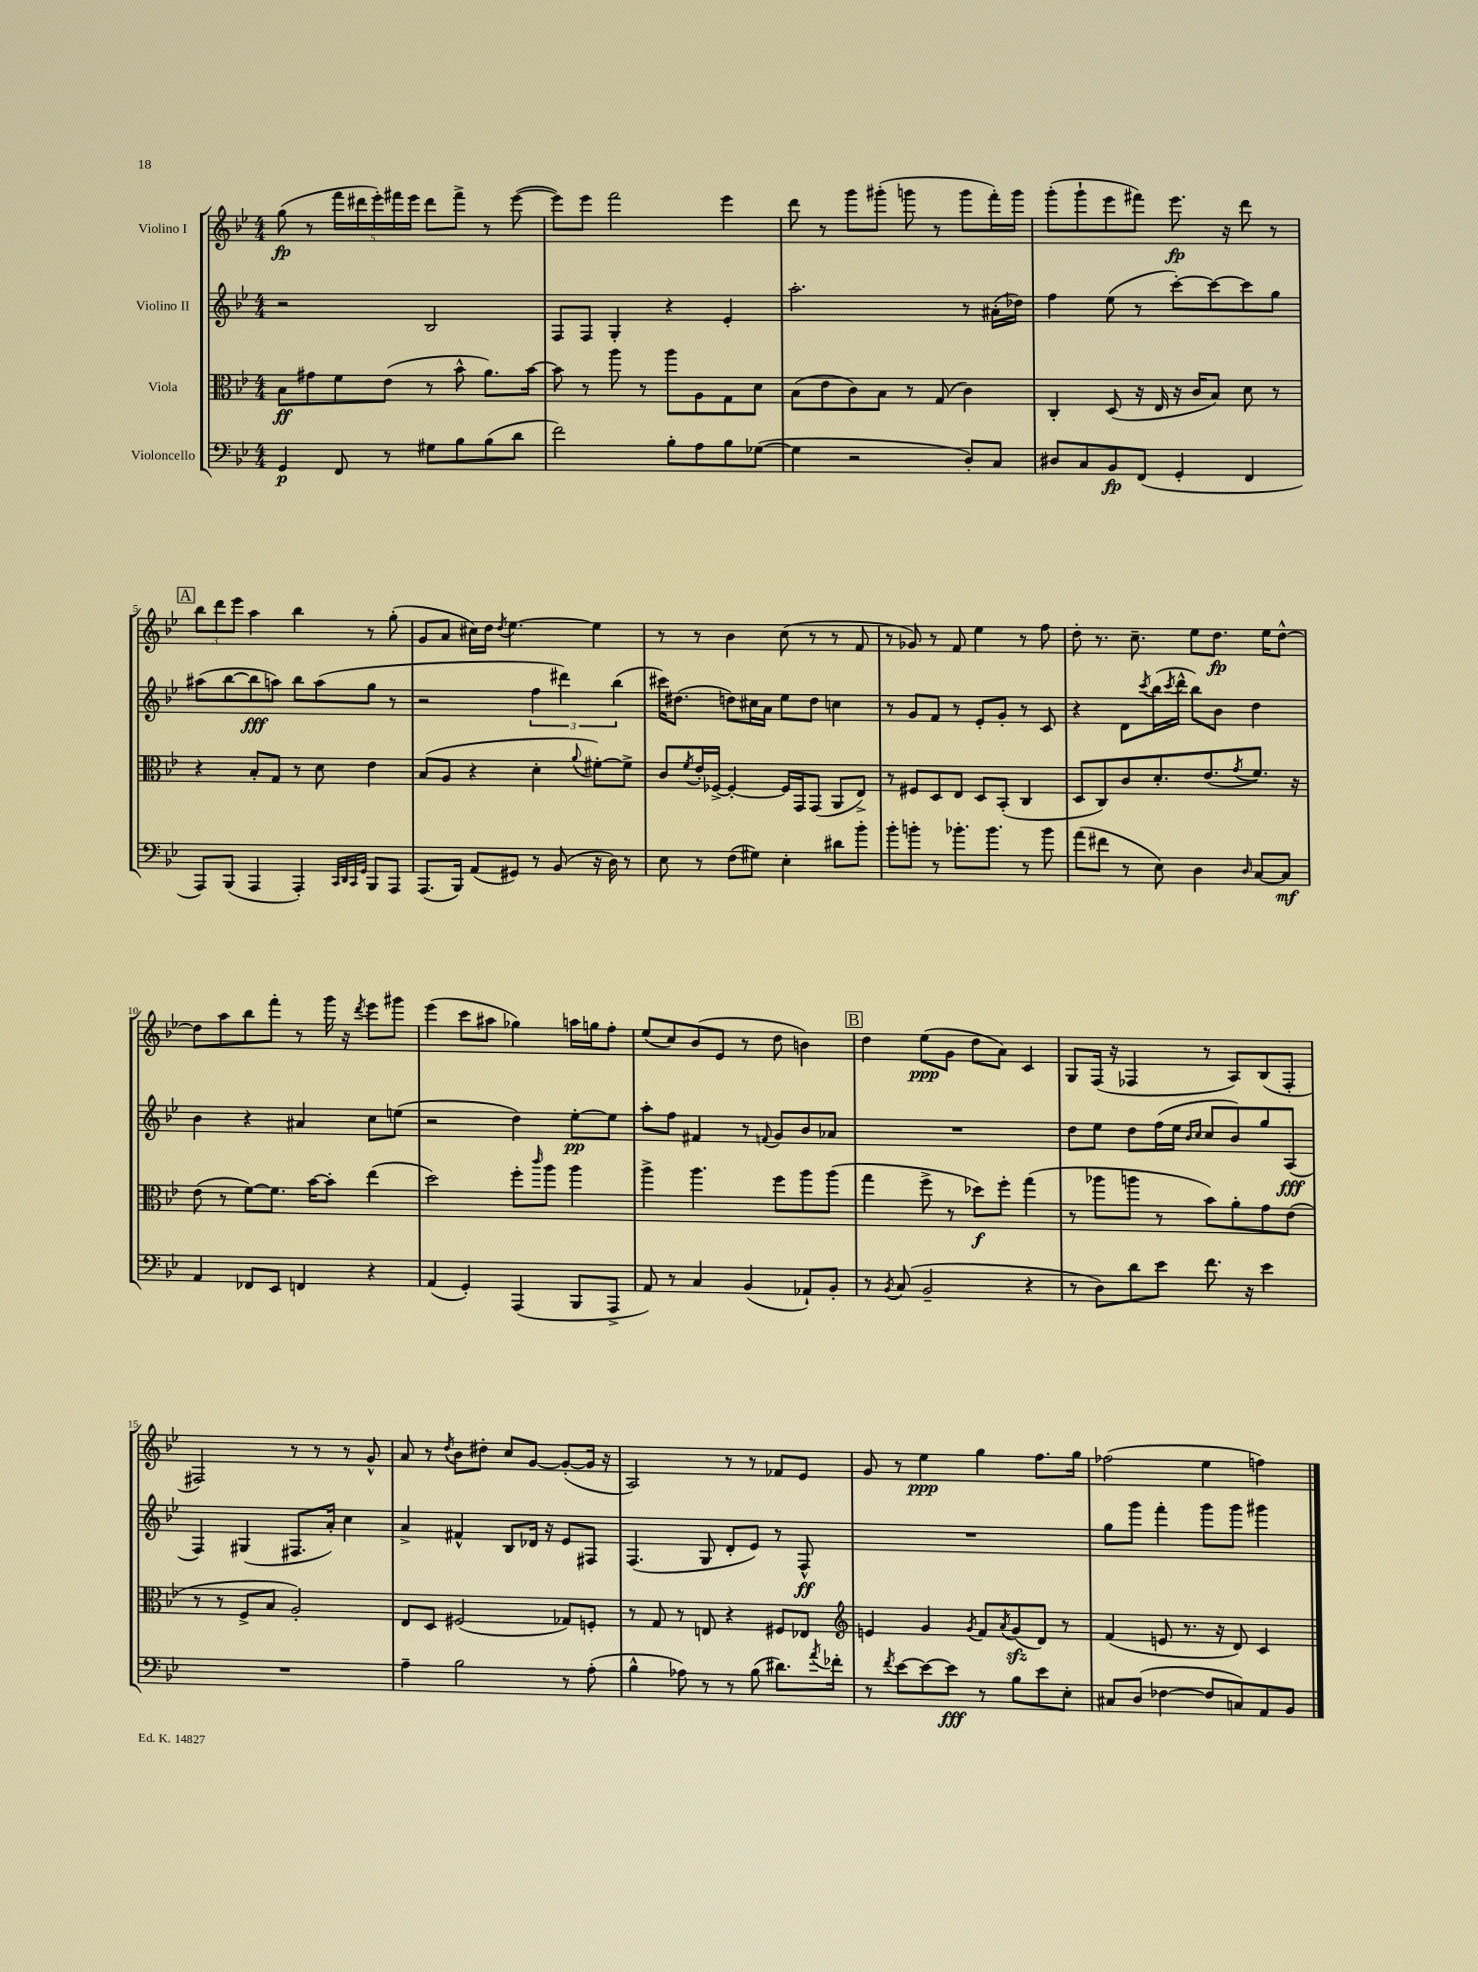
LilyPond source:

<<
\new StaffGroup <<
\new Staff = "s0" \with { instrumentName = "Violino I" } {
    \clef treble \key bes \major \numericTimeSignature \time 4/4
    g''8\fp( r8 \tuplet 5/4 { f'''16 dis'''16 ees'''16-.) fis'''16 ees'''16 } dis'''8 fis'''8-> r8 ees'''8~( |
    ees'''8) ees'''8 f'''2 ees'''4 |
    d'''8 r8 g'''8 gis'''8-.( g'''8 r8 g'''8 f'''16-.) g'''16 |
    g'''8-.( g'''8-! ees'''8 fis'''8) ees'''8.\fp r16 d'''8 r8 |
    \mark \markup { \box "A" } \tuplet 3/2 { bes''8 d'''8 ees'''8 } a''4 bes''4 r8 g''8-.( |
    g'8 a'8 cis''16) d''16 \acciaccatura { d''8 } ees''4.~ ees''4 |
    r8 r8 bes'4 c''8( r8 r8 f'8 |
    r8 ges'8) r8 f'8 ees''4 r8 f''8 |
    d''8-. r8. c''8.-- ees''8 d''8.\fp ees''16 d''8~-^ |
    d''8 a''8 bes''8 f'''8-. r8 g'''16 r16 \acciaccatura { d'''8 } ees'''8 gis'''8 |
    ees'''4( c'''8 ais''8 ges''4) a''16 g''16 f''8-. |
    ees''8( c''8) bes'8( ees'8 r8 d''8 b'4) |
    \mark \markup { \box "B" } d''4 ees''8\ppp( g'8 d''8 a'8) c'4 |
    g8 f16( r16 fes4 r8 a8) bes8( fes8-. |
    fis2) r8 r8 r8 g'8-^ |
    a'8 r8 \acciaccatura { d''8 } bes'8 dis''8-. c''8 g'8~ g'8~-.( g'16 r16 |
    a2) r8 r8 fes'8 ees'8 |
    g'8 r8 ees''4\ppp g''4 f''8. g''16 |
    fes''2( ees''4 f''4) \bar "|." |
}
\new Staff = "s1" \with { instrumentName = "Violino II" } {
    \clef treble \key bes \major \numericTimeSignature \time 4/4
    r2 bes2 |
    f8 f8 g4-. r4 ees'4-. |
    a''2.-. r8 ais'16-.( des''16) |
    f''4 ees''8( r8 c'''8~-.) c'''8~ c'''8 g''8 |
    \mark \markup { \box "A" } ais''8( bes''8~ bes''8\fff a''8) bes''8 a''8( g''8 r8 |
    r2 \tuplet 3/2 { f''4 dis'''4) bes''4( } |
    cis'''16) dis''8.( d''8) cis''16 a'16 ees''8 d''8 c''4 |
    r8 g'8 f'8 r8 ees'8-. g'8-. r8 c'8 |
    r4 d'8 \acciaccatura { c'''8 } bes''16( \acciaccatura { c'''8 } d'''16-^ bes''8) bes'8 d''4 |
    bes'4 r4 ais'4 c''8 e''8( |
    r2 d''4) ees''8~-.\pp ees''8 |
    a''8-. f''8 fis'4 r8 \appoggiatura { f'8 } g'8 bes'8 aes'8 |
    \mark \markup { \box "B" } R1 |
    d''8 ees''8 d''8 f''16( ees''16 \grace { bes'16 c''16 } c''8 bes'8) g''8 a8\fff( |
    f4) gis4( fis8. a'16-.) c''4 |
    a'4-> fis'4-^ bes8 des'16 r16 ees'8 fis8 |
    f4.( g8 d'8-. ees'8) r8 f8-^\ff |
    R1 |
    g''8 g'''8 f'''4-. g'''8 g'''8 gis'''4 \bar "|." |
}
\new Staff = "s2" \with { instrumentName = "Viola" } {
    \clef alto \key bes \major \numericTimeSignature \time 4/4
    bes8\ff gis'8 f'8 ees'8( r8 bes'8-^ a'8.) bes'16~ |
    bes'8 r8 a''8 r8 a''8 a8 g8 d'8 |
    bes8( ees'8 c'8) bes8 r8 g8( c'4) |
    c4-. d8( r16 ees16 r16 c'16 bes8) d'8 r8 |
    \mark \markup { \box "A" } r4 bes8-. g8 r8 d'8 ees'4 |
    bes8( a8 r4 d'4-. \appoggiatura { a'8 } fis'8~-.) fis'8-> |
    c'8 \acciaccatura { f'8 } ees'16-. fes16~-> fes4~-. fes16 g,16 g,8( a,8 ees8->) |
    r8 fis8 d8 ees8 d8 bes,8-.( c4 |
    d8 c8) c'8 d'8.-. ees'8.( \acciaccatura { g'8 } f'8.) r16 |
    ees'8( r8 f'8~) f'8. bes'16~ bes'8-. ees''4( |
    d''2) f''8-. \grace { c'''16 } a''8 a''4 |
    a''4-> a''4. f''8 a''8 a''8( |
    \mark \markup { \box "B" } g''4 f''8-> r8 des''8\f) f''8-. g''4( |
    r8 aes''8 a''8 r8 bes'8) a'8-. g'8 ees'8( |
    r8 r8 f8-> bes8 a2-.) |
    ees8 d8 fis2( ges8) f8-. |
    r8 g8 r8 e8 r4 fis8 ees8 |
    \clef treble e'4 g'4 \acciaccatura { g'8 } f'8 \acciaccatura { a'8 } g'8\sfz( d'8) r8 |
    f'4( e'8 r8. r16 d'8) c'4 \bar "|." |
}
\new Staff = "s3" \with { instrumentName = "Violoncello" } {
    \clef bass \key bes \major \numericTimeSignature \time 4/4
    g,4\p f,8 r8 gis8 bes8 bes8( d'8 |
    f'2) bes8-. a8 bes8 ges8~( |
    ges4 r2 d8-.) c8 |
    dis8 c8 bes,8\fp f,8( g,4-. f,4 |
    \mark \markup { \box "A" } a,,8) bes,,8( a,,4 a,,4-.) \grace { c,32 d,32 c,32 g,32 } bes,,8 a,,8 |
    a,,8.( bes,,16) a,8( gis,8) r8 bes,8( r16 d16) r8 |
    ees8 r8 f8( gis8) ees4-. dis'8 bes'8-. |
    bes'8-. b'8-. r8 bes'8.-. bes'8. r8 bes'8 |
    a'8( fis'8 r8 ees8) d4 \grace { d16 } c8~ c8\mf |
    a,4 fes,8 ees,8 f,4 r4 |
    a,4( g,4-.) a,,4( bes,,8 a,,8-> |
    a,8) r8 c4 bes,4( aes,8-!) bes,8-. |
    \mark \markup { \box "B" } r8 \acciaccatura { bes,8 } c8( bes,2-- r4 |
    r8 d8) d'8 ees'8 f'8. r16 ees'4 |
    R1 |
    a4-- bes2 r8 a8-.( |
    bes4-^ aes8) r8 r8 bes8( dis'8.) \acciaccatura { a'8 } fes'16-. |
    r8 \acciaccatura { f'8 } ees'8~ ees'8~ ees'8\fff r8 bes8 ees'8 ees8-. |
    cis8 d8( fes4~ fes8 c8) a,8 bes,8 \bar "|." |
}
>>
>>
